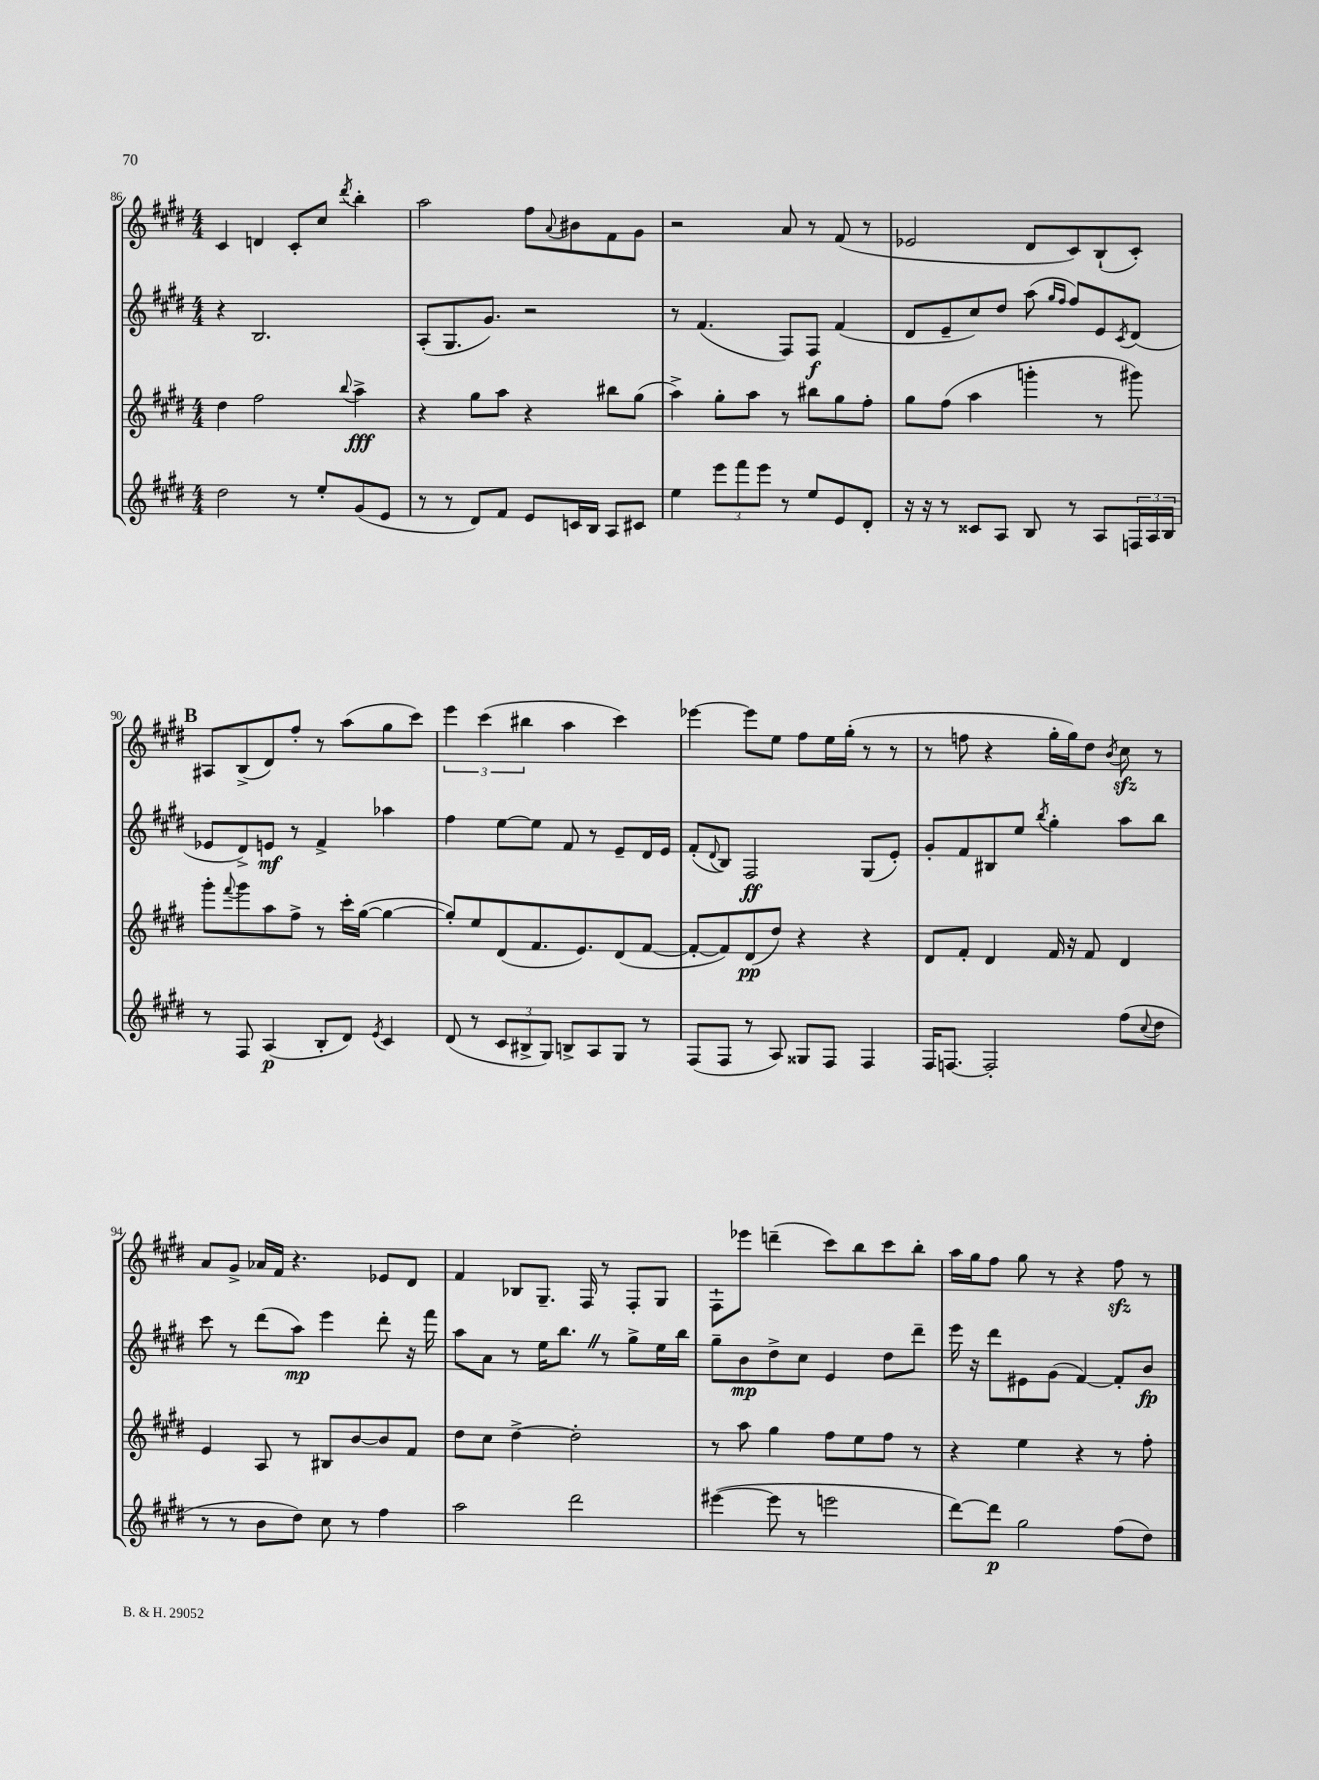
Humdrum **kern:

**kern	**dynam	**kern	**dynam	**kern	**dynam	**kern
*part4	*part4	*part3	*part3	*part2	*part2	*part1
*staff4	*staff4	*staff3	*staff3	*staff2	*staff2	*staff1
*clefG2	*	*clefG2	*	*clefG2	*	*clefG2
*k[f#c#g#d#]	*	*k[f#c#g#d#]	*	*k[f#c#g#d#]	*	*k[f#c#g#d#]
*M4/4	*	*M4/4	*	*M4/4	*	*M4/4
=86	=86	=86	=86	=86	=86	=86
2dd#\	.	4dd#\	.	4r	.	4c#/
.	.	2ff#\	.	2.B/	.	4dn/
8r	.	.	.	.	.	8c#'/L
8ee'/L	.	.	.	.	.	8cc#/J
.	.	8qqbb/	.	.	.	8qddd#/
(8g#/	.	4aa^\	fff	.	.	4bb'\
8e/J	.	.	.	.	.	.
=87	=87	=87	=87	=87	=87	=87
8r	.	4r	.	(8A'/L	.	2aa\
8r	.	.	.	8.G#/	.	.
8d#/L)	.	8gg#\L	.	.	.	.
.	.	.	.	8.g#/J)	.	.
8f#/J	.	8aa\J	.	.	.	.
8e/L	.	4r	.	2r	.	8ff#\L
.	.	.	.	.	.	8qqa/
16cn/L	.	.	.	.	.	8b#X\
16B/JJ	.	.	.	.	.	.
8A/L	.	8bb#X\L	.	.	.	8f#\
8c#X/J	.	(8gg#\J	.	.	.	8g#\J
=88	=88	=88	=88	=88	=88	=88
4ee\	.	4aa^\)	.	8r	.	2r
.	.	.	.	(4.f#/	.	.
12eee\L	.	8gg#'\L	.	.	.	.
12fff#\	.	.	.	.	.	.
.	.	8aa\J	.	.	.	.
12eee\J	.	.	.	.	.	.
8r	.	8r	.	8F#/L)	.	8a/
8ee/L	.	8bb#X\L	.	8F#/J	f	8r
8e/	.	8gg#\	.	(4f#/	.	(8f#/
8d#'/J	.	8ff#'\J	.	.	.	8r
=89	=89	=89	=89	=89	=89	=89
16r	.	8gg#\L	.	8d#/L	.	2e-X/
16r	.	.	.	.	.	.
8r	.	(8ff#\J	.	8e~/	.	.
8c##X/L	.	4aa\	.	8cc#/)	.	.
8A/J	.	.	.	8dd#/J	.	.
8B/	.	4gggn'\	.	(8aa\	.	8d#/L
.	.	.	.	16qqgg#/LL	.	.
.	.	.	.	16qqff#/JJ	.	.
8r	.	.	.	8ff#/L)	.	8c#/)
8A/L	.	8r	.	8e/	.	(8B`/
.	.	.	.	8qc#/	.	.
24Fn/L	.	8ggg#X\)	.	(8d#/J	.	8c#'/J)
24A/	.	.	.	.	.	.
24B/JJ	.	.	.	.	.	.
!!LO:LB:g=z
!!LO:REH:place=s1:t=B
=90	=90	=90	=90	=90	=90	=90
8r	.	8ggg#'\L	.	8e-X/L	.	8A#X/L
.	.	8qqfff#/	.	.	.	.
8F#/	.	8ggg#\	.	8d#^/)	.	(8B^/
(4A/	p	8aa\	.	8en/J	mf	8d#/)
.	.	8ff#^\J	.	8r	.	8ff#'/J
8B'/L	.	8r	.	4f#^/	.	8r
8d#/J)	.	16ccc#'\LL	.	.	.	(8aa\L
.	.	([16gg#\JJ	.	.	.	.
8qe/	.	.	.	.	.	.
4c#/	.	4gg#\_	.	4aa-X\	.	8gg#\
.	.	.	.	.	.	8ccc#\J)
=91	=91	=91	=91	=91	=91	=91
(8d#/	.	8gg#'/L])	.	4ff#\	.	6eee\
8r	.	8ee/	.	.	.	.
.	.	.	.	.	.	(6ccc#\
12c#/L	.	(8d#/	.	[8ee\L	.	.
12B#X^/	.	.	.	.	.	6bb#X\
.	.	8.f#/	.	8ee\J]	.	.
12G#/J)	.	.	.	.	.	.
8Bn^/L	.	.	.	8f#/	.	4aa\
.	.	8.e/)	.	.	.	.
8A/	.	.	.	8r	.	.
8G#/J	.	(8d#/	.	8e~/L	.	4ccc#\)
8r	.	[8f#/J	.	16d#/L	.	.
.	.	.	.	16e/JJ	.	.
=92	=92	=92	=92	=92	=92	=92
(8F#/L	.	8f#'/L_	.	(8f#'/L	.	[4eee-X\
.	.	.	.	8qqd#/	.	.
8F#/J	.	8f#/])	.	8B/J)	.	.
8r	.	(8d#/	pp	2F#/	ff	8eee-\L]
8A/)	.	8dd#/J)	.	.	.	8ee\J
8G##X/L	.	4r	.	.	.	8ff#\L
8F#/J	.	.	.	.	.	16ee\L
.	.	.	.	.	.	(16gg#'\JJ
4F#/	.	4r	.	(8G#/L	.	8r
.	.	.	.	8e'/J)	.	8r
=93	=93	=93	=93	=93	=93	=93
16F#/KL	.	8d#/L	.	8g#'/L	.	8r
[8.Fn/J	.	.	.	.	.	.
.	.	8f#'/J	.	8f#/	.	8ffn\
2F'/]	.	4d#/	.	8B#X/	.	4r
.	.	.	.	8ee/J	.	.
.	.	.	.	8qbb/	.	.
.	.	16f#/	.	4gg#'\	.	16gg#'\LL
.	.	16r	.	.	.	16gg#\J)
.	.	8f#/	.	.	.	8dd#\J
.	.	.	.	.	.	8qb/
(8ff#\L	.	4d#/	.	8aa\L	.	8cc#zz\
8qqcc#/	.	.	.	.	.	.
8dd#\J	.	.	.	8bb\J	.	8r
!!LO:LB:g=z
=94	=94	=94	=94	=94	=94	=94
8r	.	4e/	.	8ccc#\	.	8a/L
8r	.	.	.	8r	.	8g#^/J
8b\L	.	8A/	.	(8ddd#\L	.	16a-X/LL
.	.	.	.	.	.	16f#/JJ
8dd#\J)	.	8r	.	8aa\J)	mp	4.r
8cc#\	.	8B#X/L	.	4eee\	.	.
8r	.	[8b/	.	.	.	.
4ff#\	.	8b/]	.	8ddd#'\	.	8e-X/L
.	.	8f#/J	.	16r	.	8d#/J
.	.	.	.	16fff#\	.	.
=95	=95	=95	=95	=95	=95	=95
2aa\	.	8dd#\L	.	8aa\L	.	4f#/
.	.	8cc#\J	.	8a\J	.	.
.	.	[4dd#^\	.	8r	.	8B-X/L
.	.	.	.	16ee\KL	.	8.G#~/J
.	.	.	.	8.bbZ\J	.	.
2ddd#\	.	2dd#'\]	.	.	.	.
.	.	.	.	.	.	16F#/
.	.	.	.	8r	.	8r
.	.	.	.	8gg#^\L	.	8F#'/L
.	.	.	.	16ee\L	.	8G#/J
.	.	.	.	16bb\JJ	.	.
=96	=96	=96	=96	=96	=96	=96
([4eee#X\	.	8r	.	8gg#~\L	.	8F#`\L
.	.	8aa\	.	8b\	mp	8eee-X\J
8eee#\]	.	4gg#\	.	8dd#^\	.	(4dddn~\
8r	.	.	.	8cc#\J	.	.
2eeen\	.	8ff#\L	.	4e/	.	8ccc#\L)
.	.	8ee\	.	.	.	8bb\
.	.	8ff#\J	.	8dd#\L	.	8ccc#\
.	.	8r	.	8ddd#~\J	.	8bb'\J
=97	=97	=97	=97	=97	=97	=97
[8ddd#\L)	.	4r	.	16eee\	.	16aa\LL
.	.	.	.	16r	.	16gg#\J
8ddd#\J]	p	.	.	8ddd#\L	.	8ff#\J
2gg#\	.	4ee\	.	8e#X\	.	8gg#\
.	.	.	.	(8g#\J	.	8r
.	.	4r	.	[4f#/)	.	4r
(8ff#\L	.	8r	.	8f#'/L]	.	8ff#zz\
8dd#\J)	.	8ff#'\	.	8b/J	fp	8r
==	==	==	==	==	==	==
*-	*-	*-	*-	*-	*-	*-
